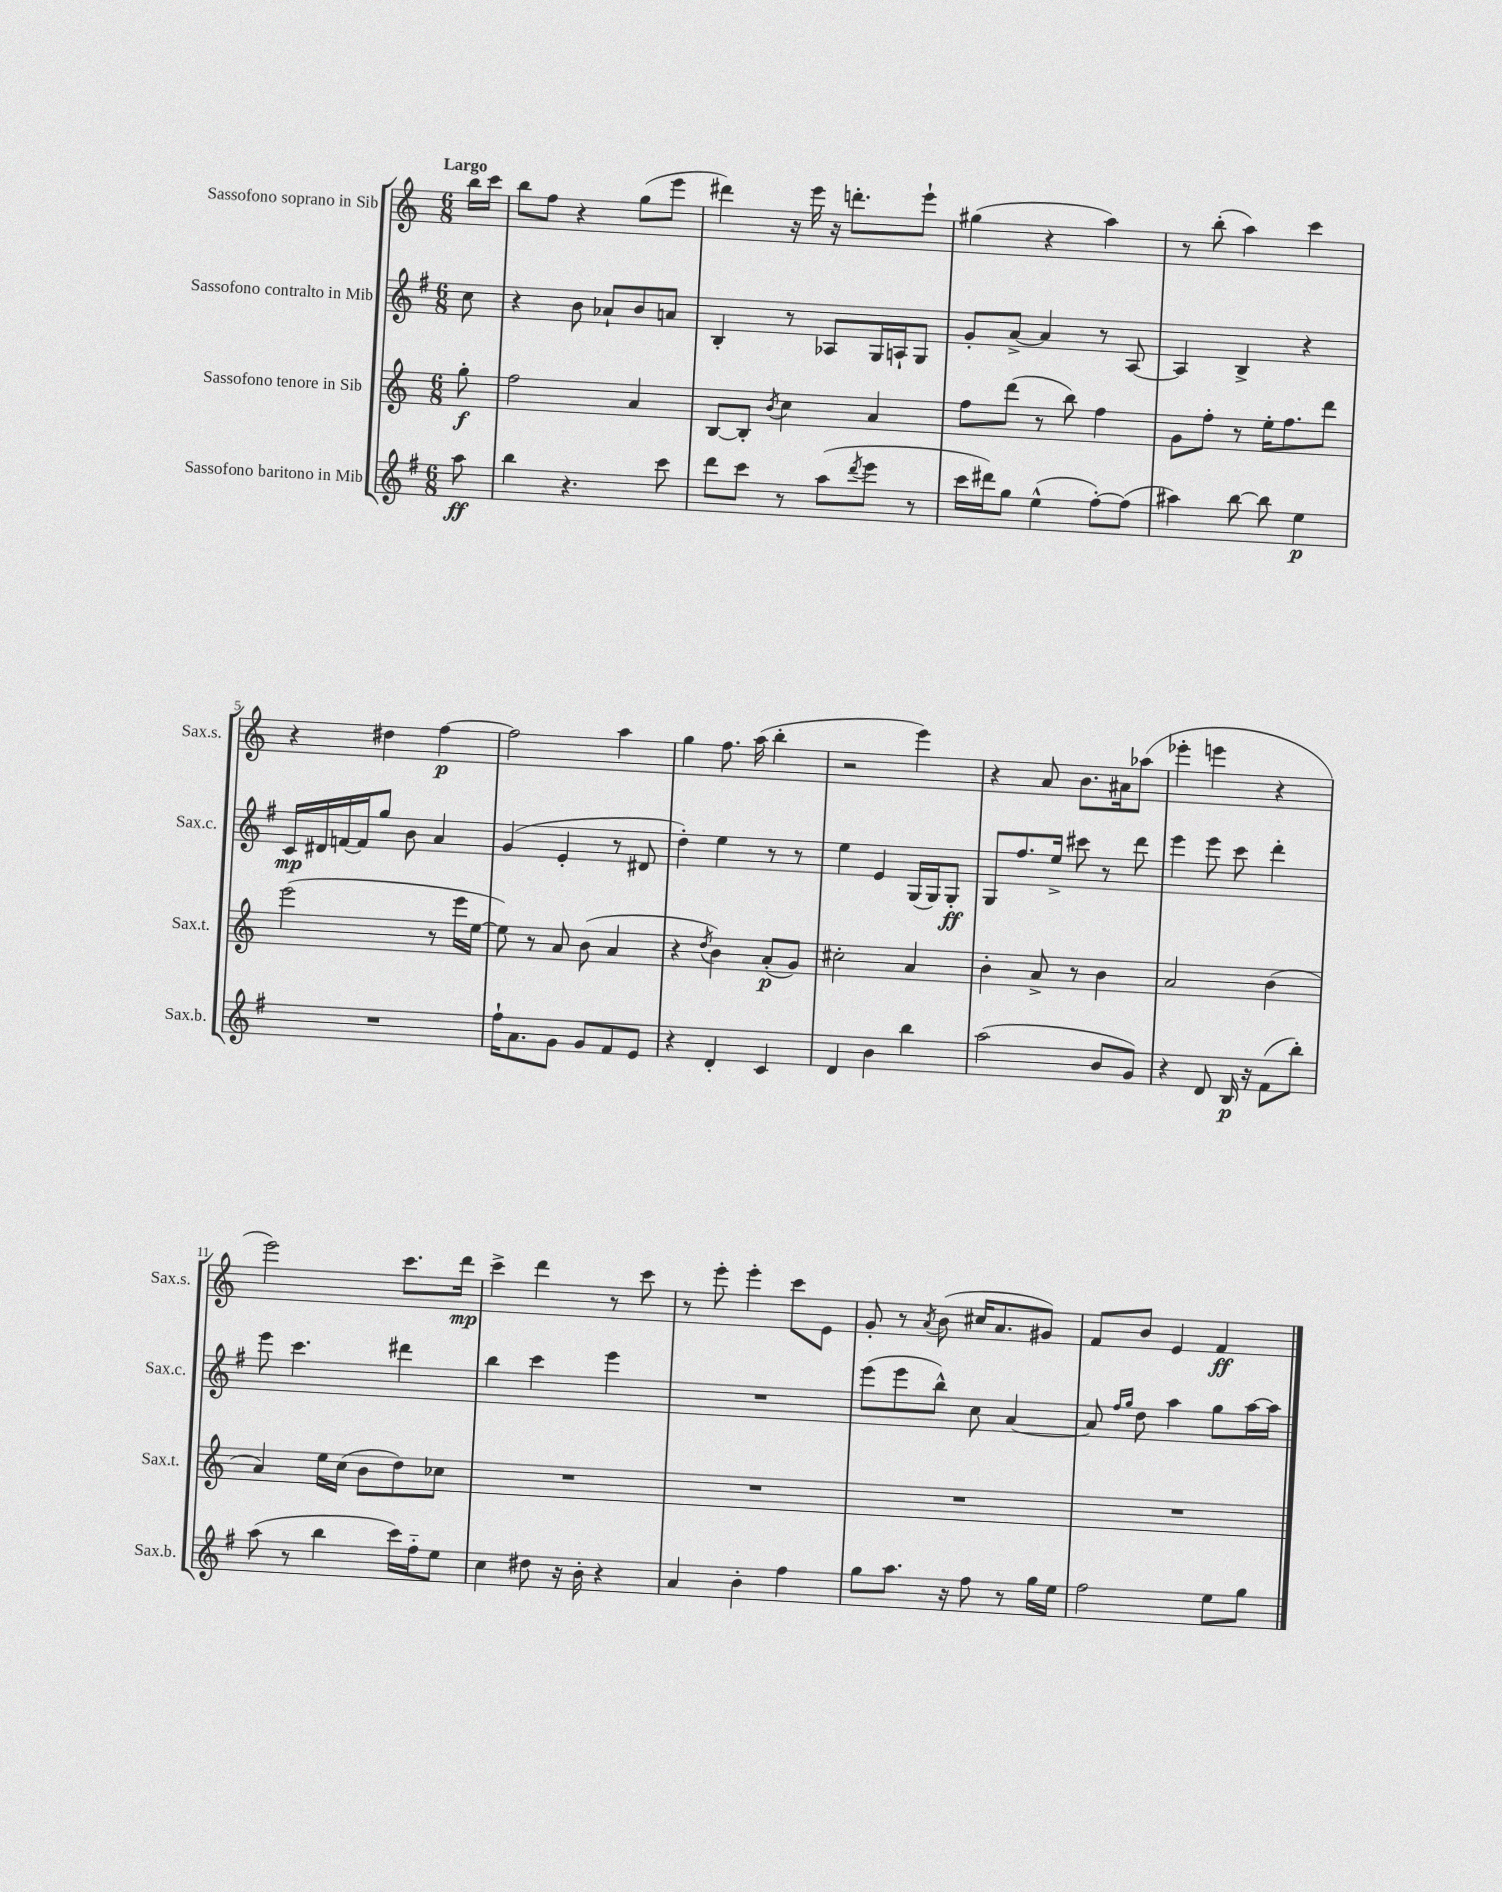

**kern	**kern	**kern	**kern
*staff4	*staff3	*staff2	*staff1
*clefG2	*clefG2	*clefG2	*clefG2
*k[f#]	*k[]	*k[f#]	*k[]
*M6/8	*M6/8	*M6/8	*M6/8
8aa	8gg'	8cc	16bb
.	.	.	16ccc
=	=	=	=
4bb	2ff	4r	8bb
.	.	.	8ff
4.r	.	8b	4r
.	.	8a-`	.
.	4a	8b	(8gg
8ccc	.	8a	8eee
=	=	=	=
8ddd	[8B	4B'	4ddd#)
8ccc	8B']	.	.
.	8qb	.	.
8r	4cc	8r	16r
.	.	.	16eee
(8aa	.	8A-	16r
.	.	.	8.ddd'
8qddd	.	.	.
8eee	4a	16G	.
.	.	16A`	.
8r	.	8G	8eee`
=	=	=	=
16ccc	8ff	8g'	(4gg#
16ddd#)	.	.	.
8gg	(8ddd	[8a^	.
(4ee^^	8r	4a]	4r
.	8bb)	.	.
[8ff#')	4ff	8r	4aa)
(8ff#]	.	[8A	.
=	=	=	=
4aa#)	8g	4A]	8r
.	8ff'	.	(8bb'
[8bb	8r	4B^	4aa)
8bb]	16ee'	.	.
.	8.ff	.	.
4ee	.	4r	4ccc
.	8ddd	.	.
=	=	=	=
2.r	(2eee	16c	4r
.	.	16d#	.
.	.	[16f	.
.	.	16f]	.
.	.	8gg	4dd#
.	.	8b	.
.	8r	4a	[4ff
.	16eee	.	.
.	[16ee	.	.
=	=	=	=
16ff#`	8ee])	(4g	2ff]
8.a	.	.	.
.	8r	.	.
8g	8a	4e'	.
8g	(8b	.	.
8f#	4a	8r	4aa
8e	.	8d#	.
=	=	=	=
4r	4r	4dd')	4gg
.	8qdd	.	.
4d'	4b)	4ee	8.ff
.	.	.	(16aa
4c	(8a'	8r	4bb'
.	8g)	8r	.
=	=	=	=
4d	2cc#'	4ee	2r
4b	.	4e	.
4bb	4a	(16G	4eee)
.	.	16G)	.
.	.	8G'	.
=	=	=	=
(2aa	4b'	8G	4r
.	.	8.ff#	.
.	8a^	.	8a
.	.	16ee^	.
.	8r	8ccc#	8.b
8b	4b	8r	.
.	.	.	16a#
8g)	.	8ddd	(8aa-
=	=	=	=
4r	2a	4eee	4eee-'
8d	.	8eee	4eee
16B	.	8ccc	.
16r	.	.	.
(8f#	(4b	4ddd'	4r
8bb')	.	.	.
=	=	=	=
(8aa	4a)	8eee	2eee)
8r	.	4.ccc	.
4bb	16ee	.	.
.	(16cc	.	.
.	8b	.	.
16ccc)	8dd)	4ddd#	8.ccc
16ff#'~	.	.	.
8ee	8cc-	.	.
.	.	.	16ddd
=	=	=	=
4cc	2.r	4bb	4ccc^
8dd#	.	4ccc	4ddd
16r	.	.	.
16b'	.	.	.
4r	.	4eee	8r
.	.	.	8ccc
=	=	=	=
4a	2.r	2.r	8r
.	.	.	8eee'
4b'	.	.	4eee'
4ff#	.	.	8ccc
.	.	.	8e
=	=	=	=
8gg	2.r	(8eee	8g'
8.aa	.	8eee	8r
.	.	.	8qa
.	.	8bb^^)	(8b
16r	.	.	.
8ff#	.	8cc	16cc#
.	.	.	8.a
8r	.	[4a	.
16gg	.	.	8g#)
16ee	.	.	.
=	=	=	=
2ff#	2.r	8a]	8f
.	.	16qqff#	.
.	.	16qqgg	.
.	.	8dd	8b
.	.	4aa	4e
8ee	.	8gg	4f
8gg	.	[16aa	.
.	.	16aa]	.
==	==	==	==
*-	*-	*-	*-
